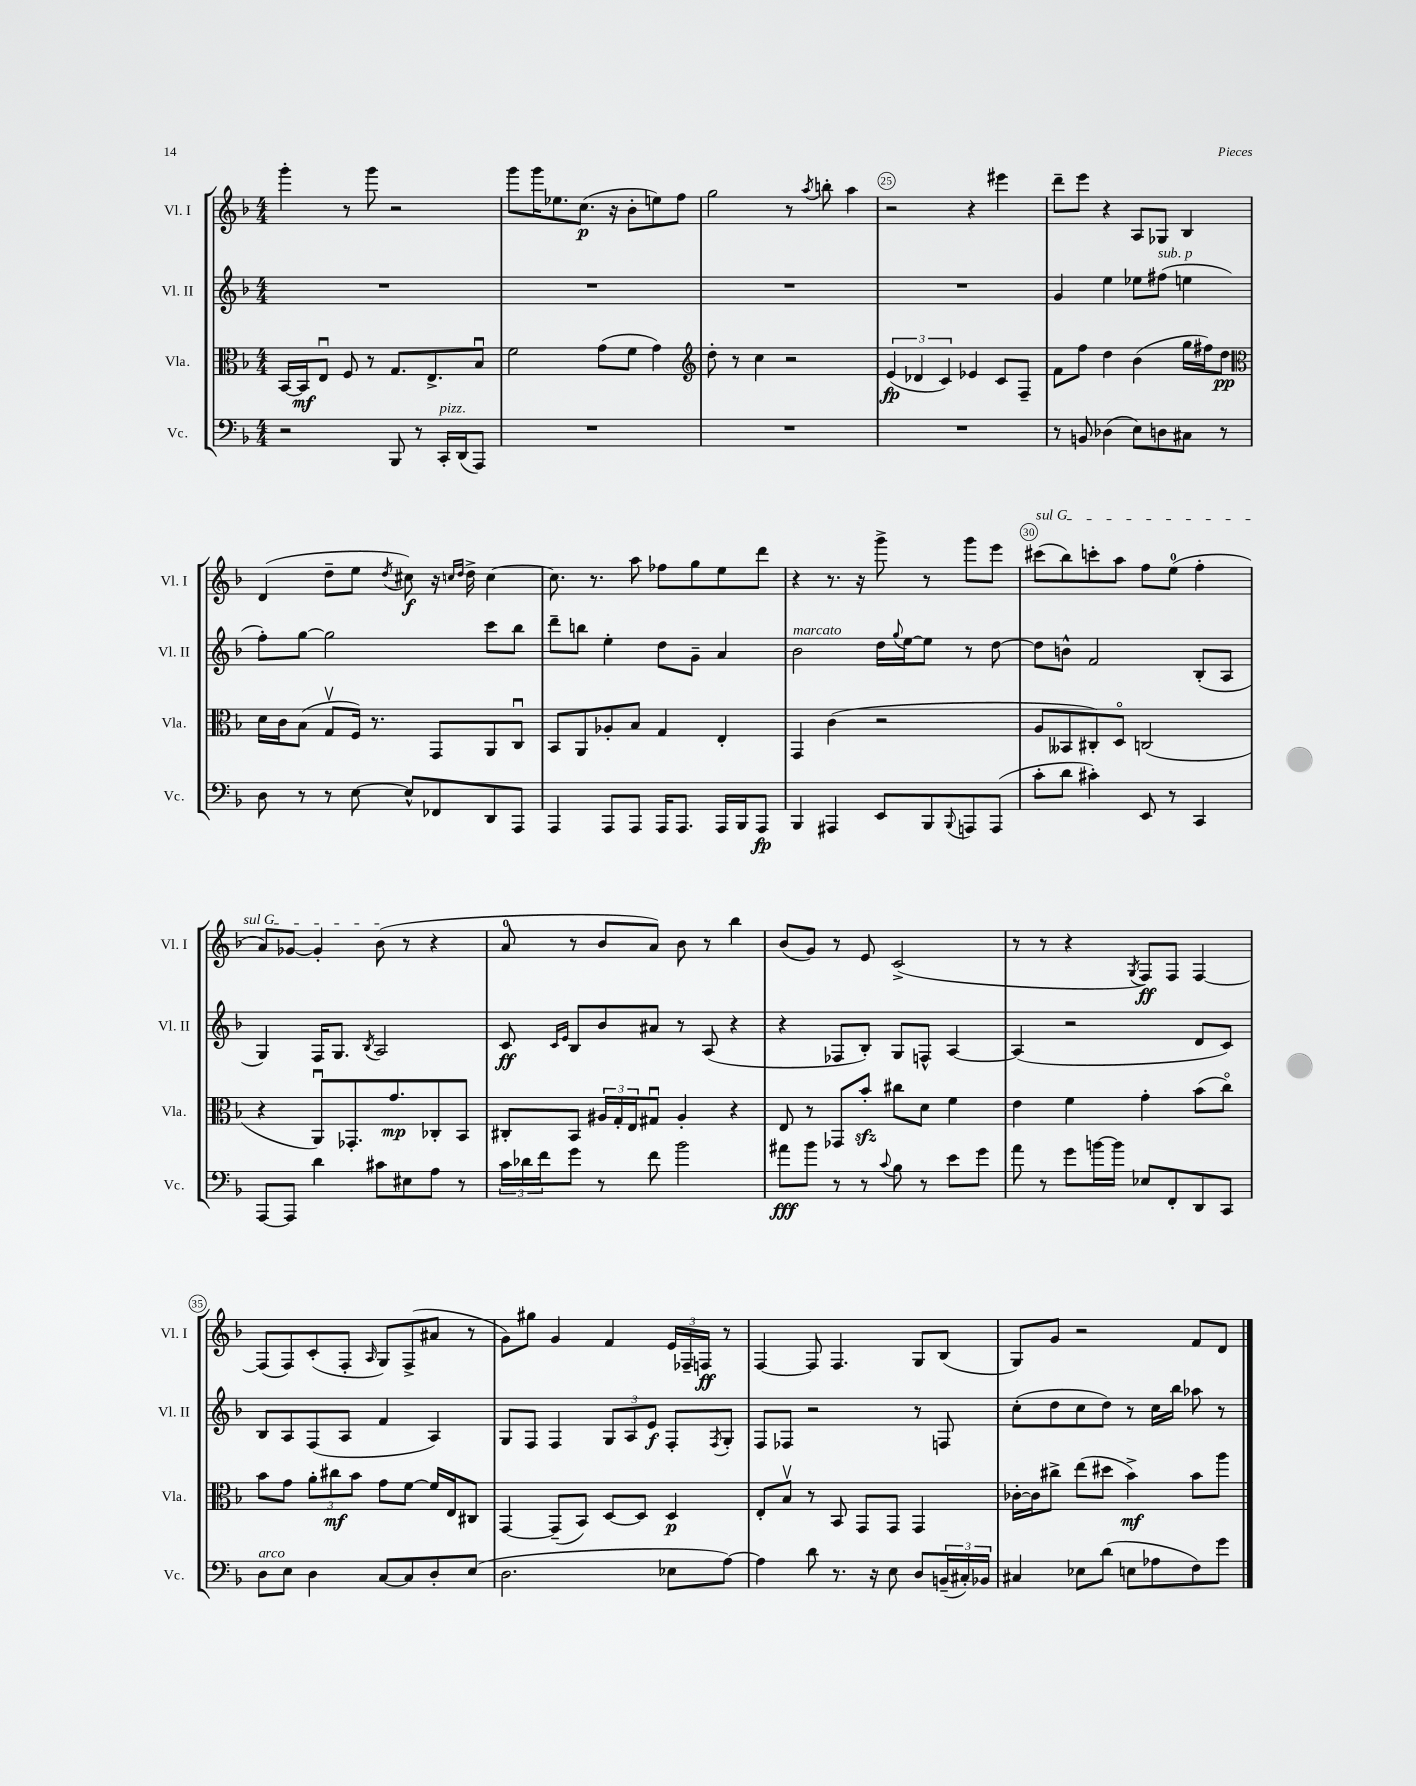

**kern	**kern	**kern	**kern
*staff4	*staff3	*staff2	*staff1
*clefF4	*clefC3	*clefG2	*clefG2
*k[b-]	*k[b-]	*k[b-]	*k[b-]
*M4/4	*M4/4	*M4/4	*M4/4
2r	[16BB-	1r	4ggg'
.	16BB-]	.	.
.	8Eu	.	.
.	8F	.	8r
.	8r	.	8ggg
8BBB-	8.G	.	2r
8r	.	.	.
.	8.E^	.	.
16CC'	.	.	.
(16DD	.	.	.
8AAA)	8B-u	.	.
=	=	=	=
1r	2f	1r	8ggg
.	.	.	16ggg
.	.	.	8.ee-
.	.	.	(8.cc
.	(8g	.	.
.	.	.	16r
.	8f	.	8b-'
.	4g)	.	8ee)
.	.	.	8ff
=	=	=	=
*	*clefG2	*	*
1r	8dd'	1r	2gg
.	8r	.	.
.	4cc	.	.
.	2r	.	8r
.	.	.	8qaa
.	.	.	8bb'
.	.	.	4aa
=	=	=	=
1r	(6e	1r	2r
.	6d-	.	.
.	6c)	.	.
.	4e-	.	4r
.	8c	.	4eee#
.	8F~	.	.
=	=	=	=
8r	8f	4g	8ddd~
8BB	8ff	.	8eee
(4D-	4dd	4ee	4r
8E)	(4b-	8ee-	8A
8D	.	(8ff#	8G-
8C#	16gg	4ee	4B-
.	16ff#)	.	.
8r	8dd	.	.
=	=	=	=
*	*clefC3	*	*
8D	16d	8ff')	(4d
.	16c	.	.
8r	(8B-	[8gg	.
8r	8Gv	2gg]	8dd~
[8E	16F)	.	8ee
.	8.r	.	.
.	.	.	8qdd
8E^^]	.	.	8cc#)
8FF-	8GG	.	16r
.	.	.	16qqcc
.	.	.	16qqdd
.	.	.	16dd^
8DD	8AA	8ccc	[4cc
8AAA	8Cu	8bb-	.
=	=	=	=
4AAA	8BB-	8ddd~	8.cc]
.	8AA	8bb	.
.	.	.	8.r
8AAA	8A-'	4ee'	.
8AAA	8B-	.	8aa
16AAA	4G	8dd	8ff-
8.AAA	.	.	.
.	.	8g~	8gg
16AAA	4E'	4a	8ee
16BBB-	.	.	.
8AAA	.	.	8ddd
=	=	=	=
4BBB-	4GG	2b-	4r
4AAA#	(4c	.	8.r
.	.	.	16r
8EE	2r	16dd	8ggg^
.	.	8qqgg	.
.	.	[16ee	.
8BBB-	.	8ee]	8r
8qqBBB-	.	.	.
8AAA	.	8r	8ggg
(8AAA	.	[8dd	8eee
=	=	=	=
8c'	8A	8dd]	(8ccc#
8d	8BB--	8b^^	8bb-)
4c#')	8C#')	2f	8ccc'
.	8Do	.	8aa
8EE	(2C	.	8ff
8r	.	.	(8ee
4CC	.	(8B-'	4ff'
.	.	8A	.
=	=	=	=
[8AAA	4r	4G)	8a)
8AAA]	.	.	[8g-
4d	8AAu)	16F	4g-']
.	.	8.G	.
.	8.GG-'	.	.
.	.	8qB-	.
8c#	.	2A	(8b-
.	8.g	.	.
8E#	.	.	8r
8A	8C-'	.	4r
8r	8BB-	.	.
=	=	=	=
24c	8C#'	8c	8a
24d-	.	.	.
24f	.	.	.
.	.	16qqc	.
.	.	16qqe	.
8g	8BB-	8B-	8r
8r	24A#	8b-	8b-
.	24G'	.	.
.	24E	.	.
8f	8G#u	8a#	8a)
2b-	4A#'	8r	8b-
.	.	(8A	8r
.	4r	4r	4bb-
=	=	=	=
8a#	8E	4r	(8b-
8b-	8r	.	8g)
8r	8GG-	8F-	8r
8r	8b-'	8B-')	8e
8qqc	.	.	.
8B-	8cc#	8G	(2c^
8r	8d	8F^^	.
8e	4f	[4A	.
8g	.	.	.
=	=	=	=
8a	4e	(4A]	8r
8r	.	.	8r
8g	4f	2r	4r
[16b	.	.	.
16b]	.	.	.
.	.	.	8qG
8E-	4g'	.	8F)
8FF'	.	.	8F
8DD	(8b-	8d	[4F
8CC	8cco)	8c)	.
=	=	=	=
8D	8b-	8B-	(8F]
8E	8g	8A	8F)
4D	12a'	(8F	(8c'
.	12cc#	.	.
.	.	8A	8F'
.	12b-	.	.
.	.	.	16qqA
[8C	8g	4f	8G)
8C]	[8f	.	(8F^
8D'	16f]	4A)	8a#
.	16E	.	.
(8E	8C#	.	8r
=	=	=	=
2.D	[4GG	8G	8g)
.	.	8F	8gg#
.	(8GG~]	4F	4g
.	8BB-)	.	.
.	[8D	12G	4f
.	.	12A	.
.	8D]	.	.
.	.	12e	.
8E-	4D	8F'	24e
.	.	.	24F-~
.	.	.	24F
.	.	8qF	.
[8A)	.	8G'	8r
=	=	=	=
4A]	8E'	8F	[4F
.	8B-v	8F-	.
8d	8r	2r	8F]
8.r	8BB-	.	4.F
.	8GG	.	.
16r	.	.	.
8E	8GG	.	.
8D	4GG	8r	8G
(24BB~	.	8F	(8B-
24C#')	.	.	.
24BB-	.	.	.
=	=	=	=
4C#	[16c-'	(8cc'	8G)
.	16c-]	.	.
.	8cc#^	8dd	8g
8E-	(8ee	8cc	2r
(8d	8dd#	8dd)	.
8E	4b-^)	8r	.
8A-	.	16cc	.
.	.	16bb-	.
8F)	8b-	8aa-	8f
8g	8aa	8r	8d
==	==	==	==
*-	*-	*-	*-
